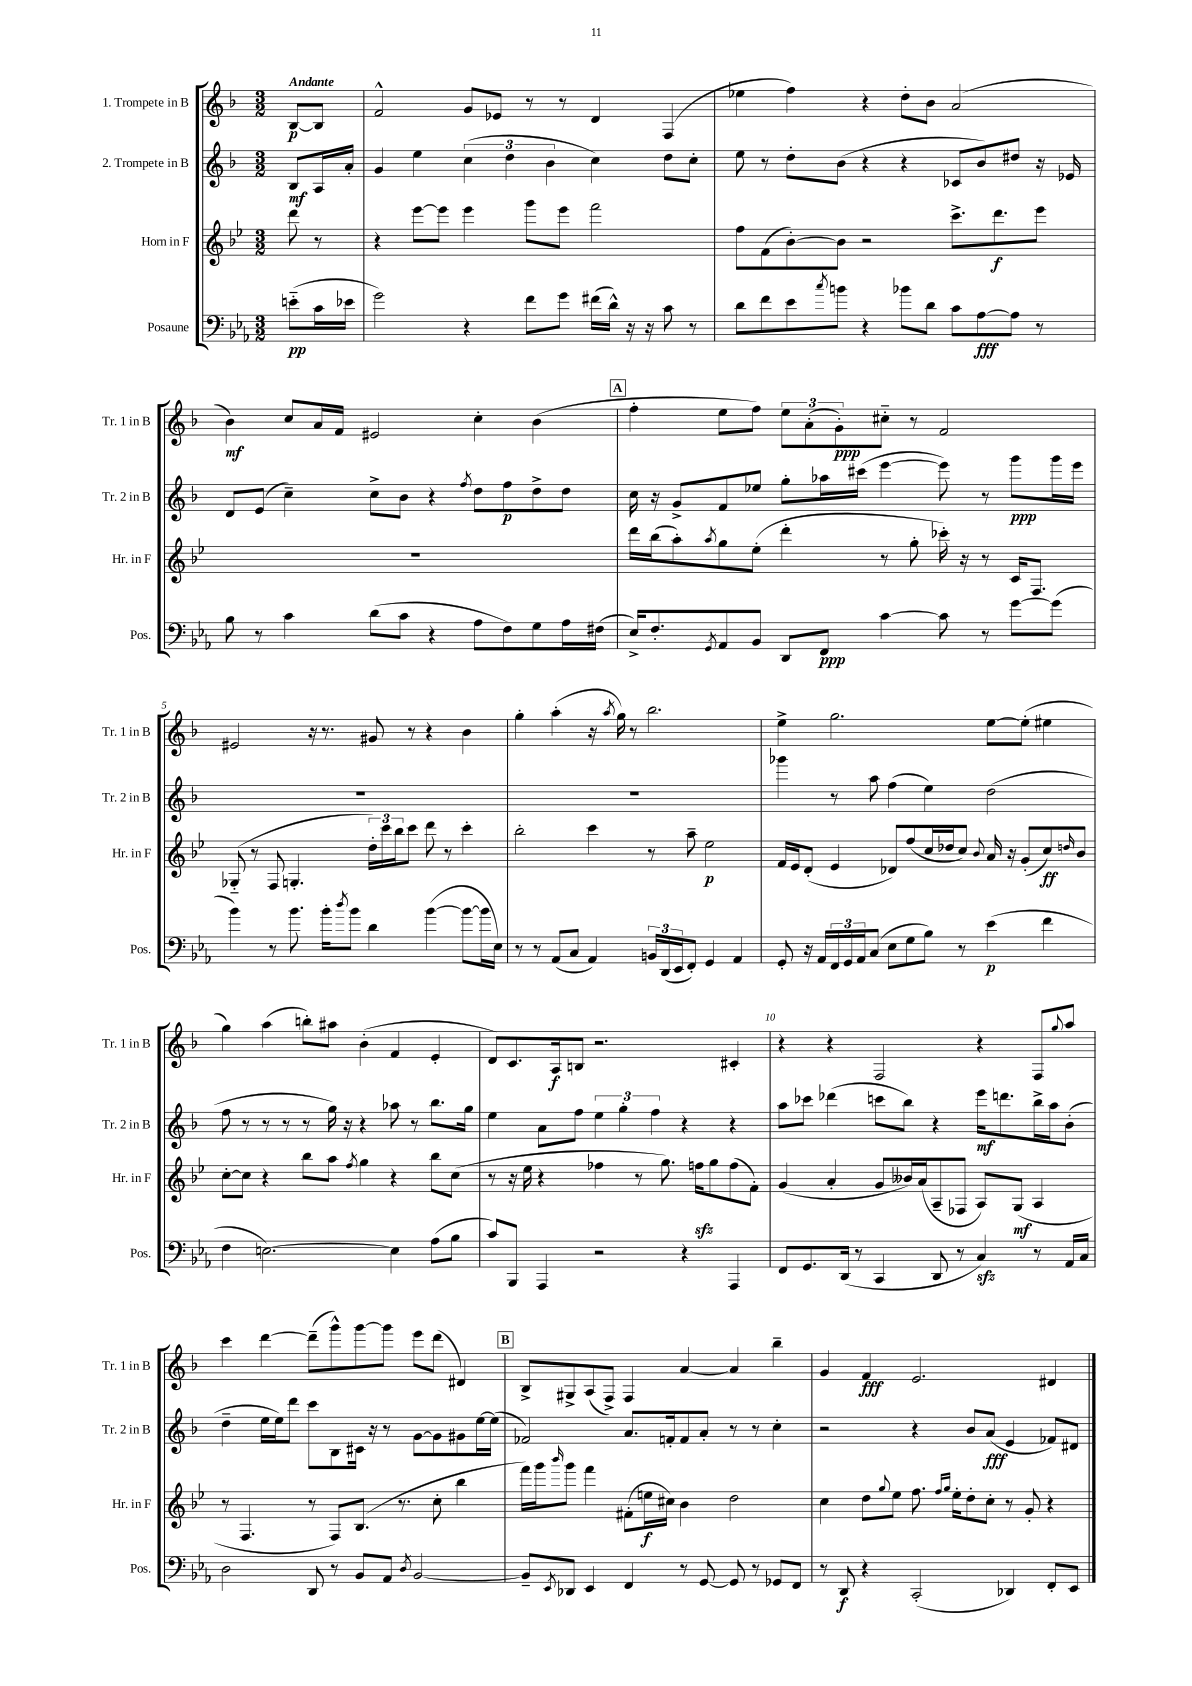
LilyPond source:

<<
\new StaffGroup <<
\new Staff = "s0" \with { instrumentName = "1. Trompete in B" shortInstrumentName = "Tr. 1 in B" } {
    \clef treble \key f \major \numericTimeSignature \time 3/2 \partial 4 \tempo "Andante"
    bes8~\p bes8 |
    f'2-^ g'8 ees'8 r8 r8 d'4 f4( |
    ees''4 f''4) r4 d''8-. bes'8 a'2( |
    bes'4\mf) c''8 a'16 f'16 eis'2 c''4-. bes'4( |
    \mark \markup { \box "A" } f''4-. e''8 f''8) \tuplet 3/2 { e''8 a'8-.( g'8-.\ppp) } cis''8-_ r8 f'2 |
    eis'2 r16 r8. gis'8 r8 r4 bes'4 |
    g''4-. a''4-.( r16 \acciaccatura { a''8 } g''16) r8 bes''2. |
    e''4-> g''2. e''8~ e''8-.( eis''4 |
    g''4) a''4( b''8-.) ais''8 bes'4-.( f'4 e'4-. |
    d'8) c'8. a16\f b8 r2. cis'4-. |
    r4 r4 f2 r4 f8 \appoggiatura { g''8 } a''8 |
    c'''4 d'''4~ d'''8--( g'''8-^) g'''8~ g'''8 e'''8 d'''8( dis'4) |
    \mark \markup { \box "B" } bes8-> gis8-> a8( f8->) f4 a'4~ a'4 bes''4-- |
    g'4 f'4\fff e'2. dis'4 \bar "|." |
}
\new Staff = "s1" \with { instrumentName = "2. Trompete in B" shortInstrumentName = "Tr. 2 in B" } {
    \clef treble \key f \major \numericTimeSignature \time 3/2 \partial 4
    bes8\mf a16 a'16-. |
    g'4 e''4 \tuplet 3/2 { c''4( d''4 bes'4 } c''4) d''8 c''8-. |
    e''8 r8 d''8-. bes'8( r4 r4 ces'8 bes'8) dis''8 r16 ees'16 |
    d'8 e'8( c''4--) c''8-> bes'8 r4 \acciaccatura { f''8 } d''8 f''8\p d''8-> d''8 |
    \mark \markup { \box "A" } c''16 r16 g'8-> f'8 ees''8 g''8-. aes''16 cis'''16( e'''4~ e'''8) r8 g'''8\ppp g'''16 e'''16 |
    R1. |
    R1. |
    ges'''4 r8 a''8 f''4( e''4) d''2( |
    f''8 r8 r8 r8 r8 g''16) r16 r4 aes''8 r8 bes''8. g''16 |
    e''4 a'8 f''8 \tuplet 3/2 { e''4 g''4-. f''4 } r4 r4 |
    a''8 ces'''8 des'''4( c'''8 bes''8) r4 e'''16\mf d'''8. bes''16-> a''16 bes'8-.( |
    d''4-- e''16 e''16) d'''8 c'''8 bes8 cis'16 r16 r8 g'8~ g'8 gis'8 e''16~ e''16( |
    \mark \markup { \box "B" } fes'2) a'8. f'16-. f'8 a'8-. r8 r8 c''4-. |
    r2 r4 bes'8 a'8\fff( e'4 fes'8) dis'8 \bar "|." |
}
\new Staff = "s2" \with { instrumentName = "Horn in F" shortInstrumentName = "Hr. in F" } {
    \clef treble \key bes \major \numericTimeSignature \time 3/2 \partial 4
    d'''8 r8 |
    r4 ees'''8~ ees'''8 ees'''4 g'''8 ees'''8 f'''2 |
    f''8 f'8( bes'8~-.) bes'8 r2 c'''8.-> d'''8.\f ees'''8 |
    R1. |
    \mark \markup { \box "A" } d'''16 bes''16( a''8-.) \acciaccatura { a''8 } g''8 ees''8-.( d'''4-. r8 g''8-. ces'''16-.) r16 r8 c'16 f8. |
    ges8-_( r8 f8 g4.-. \tuplet 3/2 { d''16-.) c'''16 bes''16 } c'''8 d'''8 r8 c'''4-. |
    bes''2-. c'''4 r8 a''8-- ees''2\p |
    f'16 ees'16 d'8-.( ees'4 des'8) f''8( c''16 des''16 c''8) \appoggiatura { bes'8 } a'16 r16 g'8-.( c''8\ff) \grace { d''16 } bes'8 |
    c''8~-. c''8 r4 bes''8 a''8 \acciaccatura { f''8 } g''4 r4 bes''8 c''8( |
    r8 r16 ees''16 r4 fes''4 r8 g''8.) f''16\sfz g''8 f''8( f'8-.) |
    g'4( a'4-. g'8 beses'16) a'16( a8-- fes8 a8) g8\mf( a4 |
    r8 f4. r8 f8) bes8.( r8. c''8-. bes''4 |
    \mark \markup { \box "B" } f'''16) g'''16 \grace { bes'''16 } g'''8 f'''4 fis'8-.( e''16\f cis''16) bes'4 d''2 |
    c''4 d''8 \appoggiatura { g''8 } ees''8 f''8. \grace { f''16 g''16 } ees''16-. d''8-. c''8-. r8 g'8-. r4 \bar "|." |
}
\new Staff = "s3" \with { instrumentName = "Posaune" shortInstrumentName = "Pos." } {
    \clef bass \key ees \major \numericTimeSignature \time 3/2 \partial 4
    e'8-_\pp( c'16 ees'16 |
    g'2) r4 f'8 g'8 fis'16( d'16-^) r16 r16 c'8 r8 |
    d'8 f'8 ees'8 \acciaccatura { c''8 } b'8 r4 bes'8 d'8 c'8 aes8~\fff aes8 r8 |
    bes8 r8 c'4 d'8( c'8 r4 aes8 f8) g8 aes16 fis16( |
    \mark \markup { \box "A" } ees16->) f8.-. \acciaccatura { g,8 } aes,8 bes,8 d,8 f,8\ppp c'4~ c'8 r8 g'8~ g'8( |
    bes'4) r8 bes'8. bes'16-. \acciaccatura { d''8 } bes'8 d'4 bes'4~( bes'8~ bes'16 ees16) |
    r8 r8 aes,8( c8 aes,4) \tuplet 3/2 { b,16 d,16( ees,16 } f,8-.) g,4 aes,4 |
    g,8-. r16 aes,16 \tuplet 3/2 { f,16 g,16 aes,16 } c8( ees8 g8 bes8) r8 ees'4\p( f'4 |
    f4 e2.~) e4 aes8( bes8 |
    c'8) bes,,8 aes,,4 r2 r4 aes,,4 |
    f,8 g,8. d,16( r8 c,4 d,8 r8 c4\sfz) r8 aes,16 c16 |
    d2 d,8 r8 bes,8 aes,8 \acciaccatura { d8 } bes,2~ |
    \mark \markup { \box "B" } bes,8-- \acciaccatura { ees,8 } des,8 ees,4 f,4 r8 g,8~ g,8 r8 ges,8 f,8 |
    r8 d,8\f r4 c,2-.( des,4) f,8-. ees,8 \bar "|." |
}
>>
>>
\layout { \context { \Score \override BarNumber.break-visibility = ##(#f #t #t) barNumberVisibility = #(every-nth-bar-number-visible 5) } }
